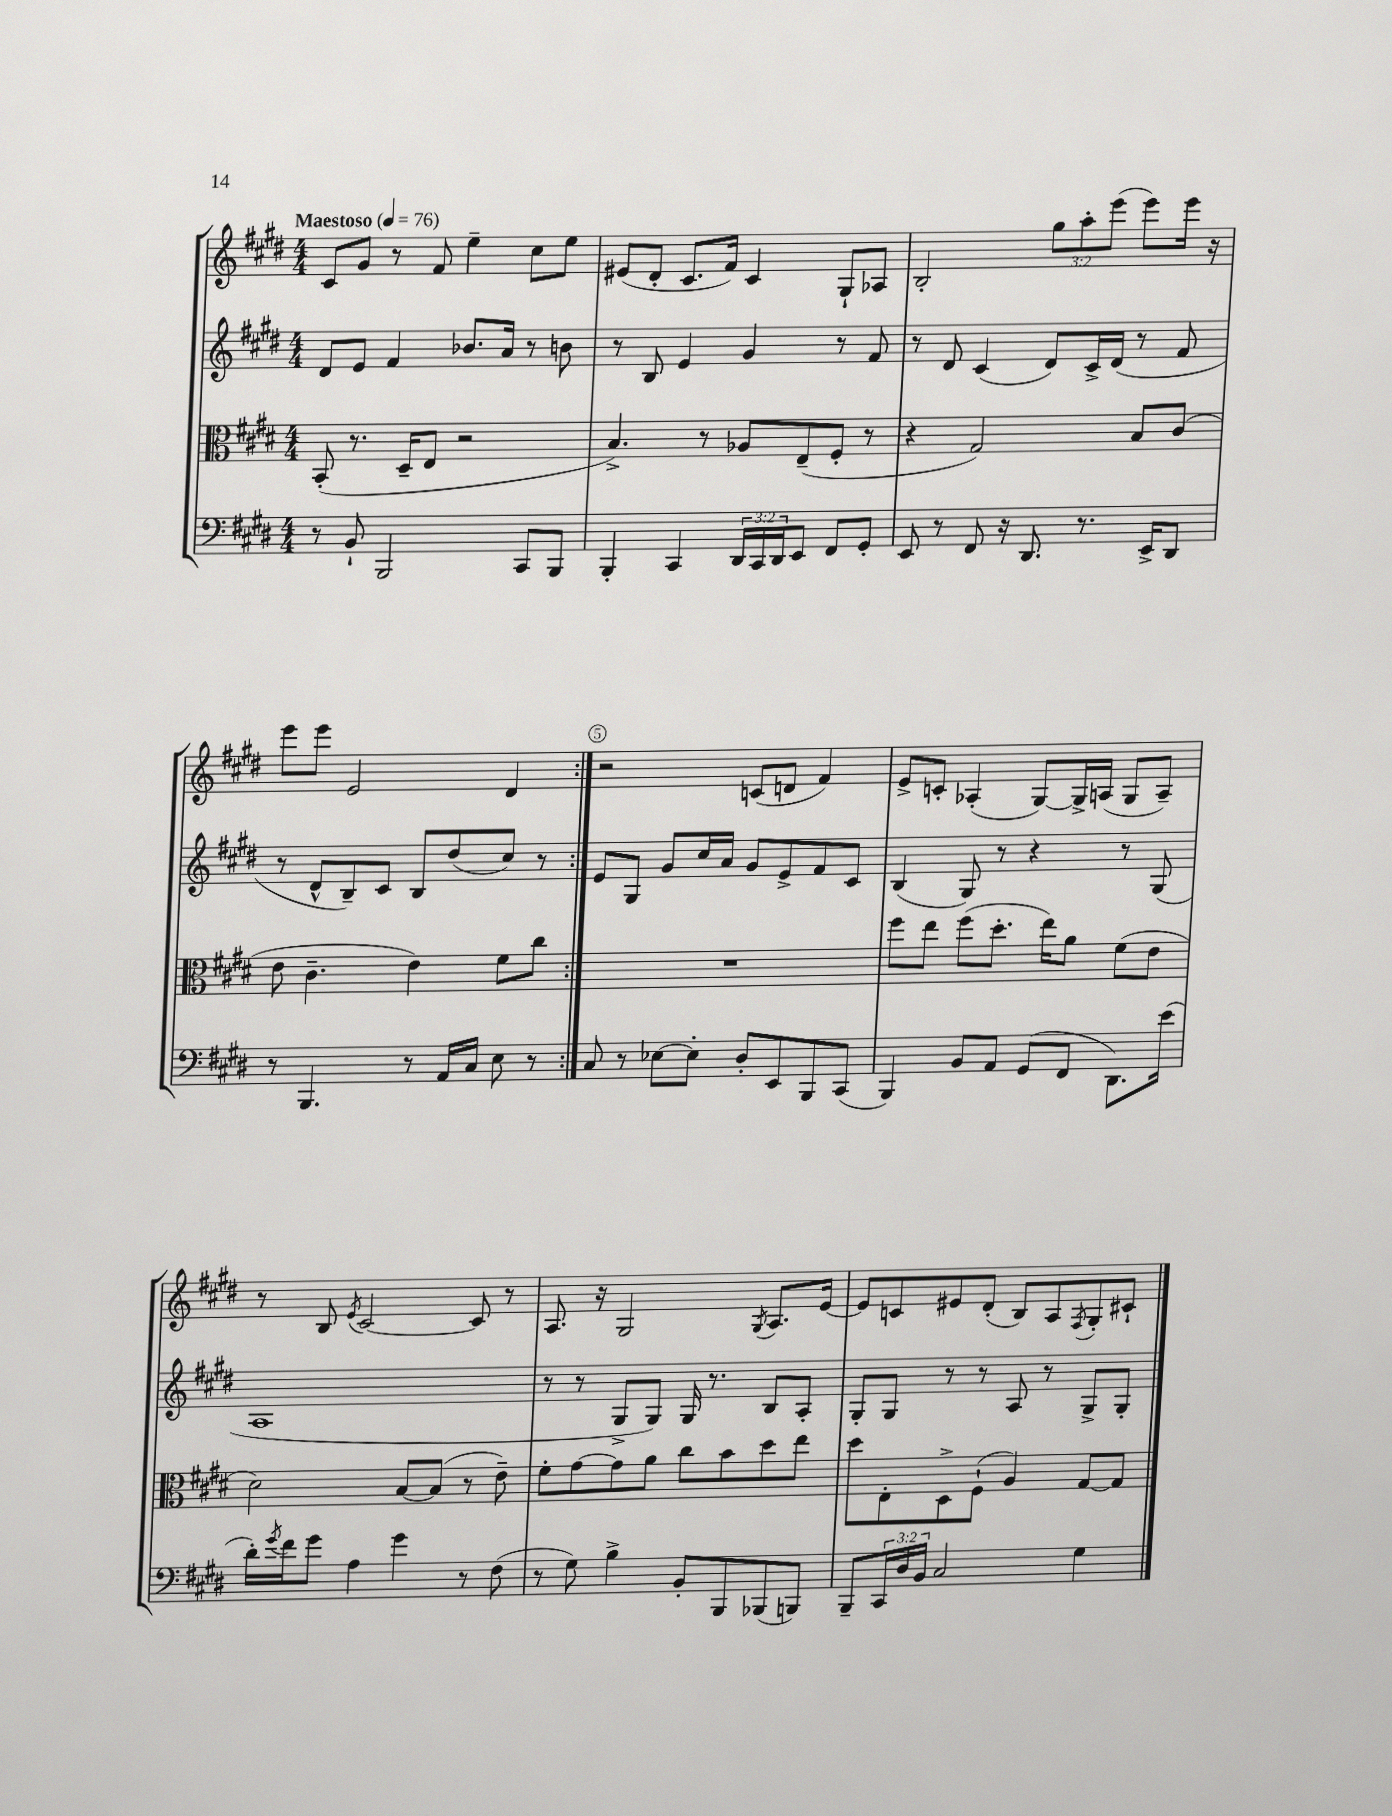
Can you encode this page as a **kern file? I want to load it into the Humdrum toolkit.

**kern	**kern	**kern	**kern
*part4	*part3	*part2	*part1
*staff4	*staff3	*staff2	*staff1
*clefF4	*clefC3	*clefG2	*clefG2
*k[f#c#g#d#]	*k[f#c#g#d#]	*k[f#c#g#d#]	*k[f#c#g#d#]
*M4/4	*M4/4	*M4/4	*M4/4
*MM76	*MM76	*MM76	*MM76
=1	=1	=1	=1
!	!	!	!LO:TX:a:B:t=Maestoso
8r	(8BB'/	8d#/L	8c#/L
8BB`/	8.r	8e/J	8g#/J
2BBB/	.	4f#/	8r
.	16D#~/KL	.	.
.	8E/J	.	8f#/
.	2r	8.b-X/L	4ee~\
.	.	16a/Jk	.
8CC#/L	.	8r	8cc#\L
8BBB/J	.	8bn\	8ee\J
=2	=2	=2	=2
4BBB'/	4.B^/)	8r	(8e#X/L
.	.	8B/	8d#'/J
4CC#/	.	4e/	8.c#/L
.	8r	.	.
.	.	.	16f#/Jk)
24DD#/LL	8A-X/L	4g#/	4c#/
24CC#/	.	.	.
24DD#/J	.	.	.
8EE/J	(8E~/	.	.
8FF#/L	8F#'/J	8r	8G#`/L
8GG#'/J	8r	8f#/	8A-X/J
=3	=3	=3	=3
8EE/	4r	8r	2B'/
8r	.	8d#/	.
8FF#/	2G#/)	(4c#/	.
16r	.	.	.
8.DD#/	.	.	.
.	.	8d#/L)	12gg#\L
.	.	.	12aa'\
8.r	.	16c#^/L	.
.	.	.	(12eee\J
.	.	(16d#/JJ	.
.	8B/L	8r	8eee\L)
16EE^/KL	.	.	.
8DD#/J	(8c#/J	8f#/	16eee\Jk
.	.	.	16r
!!LO:LB:g=z
=4	=4	=4	=4
8r	8e\	8r	8eee\L
4.BBB/	4.c#~\	8d#^^/L	8eee\J
.	.	8B~/)	2e/
.	.	8c#/J	.
8r	4e\)	8B/L	.
16AA/LL	.	(8dd#/	.
16C#/JJ	.	.	.
8E\	8f#\L	8cc#/J)	4d#/
8r	8cc#\J	8r	.
=5:|!	=5:|!	=5:|!	=5:|!
8C#/	1r	8e/L	2r
8r	.	8G#/J	.
[8E-X\L	.	8g#/L	.
8E-'\J]	.	16cc#/L	.
.	.	16a/JJ	.
8D#'/L	.	8g#/L	(8cn/L
8EE/	.	8e^/	8dn/J
8BBB/	.	8f#/	4f#/)
(8CC#/J	.	8c#/J	.
=6	=6	=6	=6
4BBB/)	8ff#\L	(4B/	8e^/L
.	8ee\J	.	8cn'/J
8BB/L	(8ff#\L	8G#/)	(4A-X'/
8AA/J	8.dd#'\J	8r	.
(8GG#/L	.	4r	[8G#/L)
.	16ee\KL)	.	.
8FF#/J	8a\J	.	16G#^/L]
.	.	.	(16An/JJ
8.DD#\L)	(8f#\L	8r	8G#/L
.	8e\J	(8G#/	8A~/J)
(16e\Jk	.	.	.
!!LO:LB:g=z
=7	=7	=7	=7
16d#'\LL)	2d#\)	1A	8r
8qg#/	.	.	.
16f#\J	.	.	.
8g#\J	.	.	8B/
.	.	.	8qe/
4A\	.	.	[2c#/
4g#\	[8B/L	.	.
.	(8B/J]	.	.
8r	8r	.	8c#/]
(8F#\	8e~\)	.	8r
=8	=8	=8	=8
8r	8f#'\L	8r	8.A/
8G#\)	[8g#\	8r	.
.	.	.	16r
4B^\	8g#\]	8G#^/L	2G#/
.	8a\J	8G#/J)	.
8BB'/L	8cc#\L	16G#/	.
.	.	8.r	.
8BBB/	8b\	.	.
.	.	.	8qG#/
(8BBB-X/	8dd#\	8B/L	8.A/L
8BBBn/J)	8ee\J	8A'/J	.
.	.	.	[16e/Jk
=9	=9	=9	=9
8BBB~/L	8dd#\L	8G#'/L	8e/L]
24CC#/L	8E'\	8G#/J	8cn/
24D#/	.	.	.
24BB/JJ	.	.	.
2C#/	8D#^\	8r	8e#X/
.	(8F#`\J	8r	(8d#'/J
.	4A/)	8A/	8B/L)
.	.	8r	8A/
.	.	.	8qF#/
4G#\	[8G#/L	8G#^/L	8G#'/
.	8G#/J]	8G#'/J	8c#X`/J
==	==	==	==
*-	*-	*-	*-
